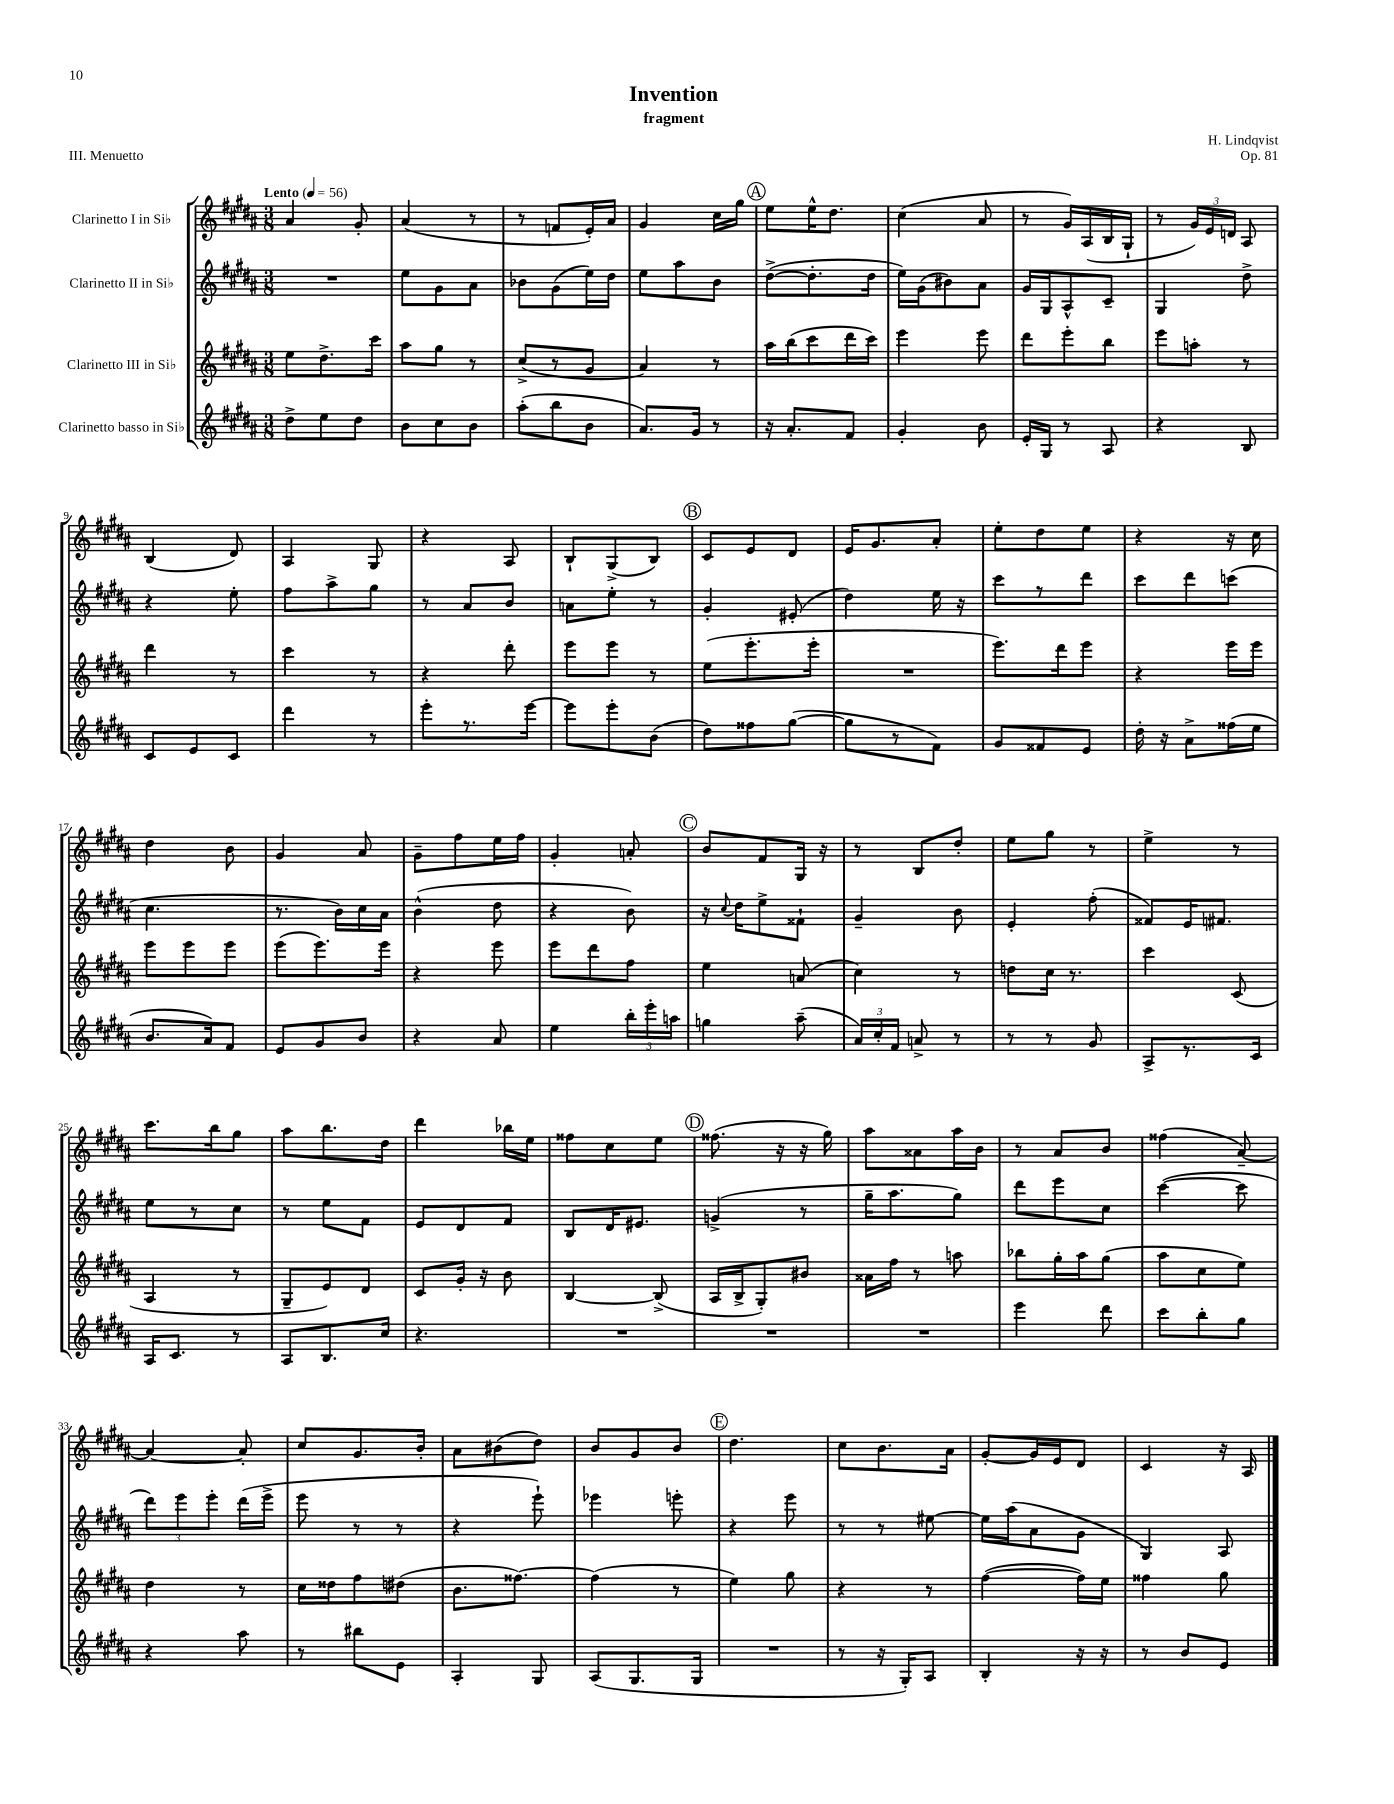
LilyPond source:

\header { title = "Invention" composer = "H. Lindqvist" subtitle = "fragment" opus = "Op. 81" piece = "III. Menuetto" }
<<
\new StaffGroup <<
\new Staff = "s0" \with { instrumentName = "Clarinetto I in Sib" } {
    \clef treble \key b \major \numericTimeSignature \time 3/8 \tempo "Lento" 4 = 56
    \autoBeamOff ais'4 gis'8-. |
    ais'4( r8 |
    r8 f'8[ e'16-.) ais'16] |
    gis'4 cis''16[ gis''16] |
    \mark \markup { \circle "A" } e''8[ e''16-^ dis''8.] |
    cis''4( ais'8 |
    r8 gis'16[) ais16( b16 gis16]-! |
    r8 \tuplet 3/2 { gis'16[) e'16 d'16] } ais8 |
    b4( dis'8) |
    ais4 gis8 |
    r4 ais8 |
    b8[-! gis8->( b8]) |
    \mark \markup { \circle "B" } cis'8[ e'8 dis'8] |
    e'16[ gis'8. ais'8]-. |
    e''8[-. dis''8 e''8] |
    r4 r16 cis''16 |
    dis''4 b'8 |
    gis'4 ais'8 |
    gis'8[-- fis''8 e''16 fis''16] |
    gis'4-. a'8-. |
    \mark \markup { \circle "C" } b'8[ fis'8 gis16] r16 |
    r8 b8[ dis''8]-. |
    e''8[ gis''8] r8 |
    e''4-> r8 |
    cis'''8.[ b''16 gis''8] |
    ais''8[ b''8. dis''16] |
    dis'''4 bes''16[ e''16] |
    fisis''8[ cis''8 e''8] |
    \mark \markup { \circle "D" } fisis''8.( r16 r16 gis''16) |
    ais''8[ aisis'8 ais''16 b'16] |
    r8 ais'8[ b'8] |
    fisis''4( ais'8~--) |
    ais'4~ ais'8-. |
    cis''8[ gis'8. b'16]-. |
    ais'8[ bis'8( dis''8]) |
    b'8[ gis'8 b'8] |
    \mark \markup { \circle "E" } dis''4. |
    cis''8[ b'8. ais'16] |
    gis'8[~-. gis'16 e'16 dis'8] |
    cis'4 r16 ais16 \bar "|." |
}
\new Staff = "s1" \with { instrumentName = "Clarinetto II in Sib" } {
    \clef treble \key b \major \numericTimeSignature \time 3/8
    \autoBeamOff R4. |
    e''8[ gis'8 ais'8] |
    bes'8[ gis'8( e''16) dis''16] |
    e''8[ ais''8 b'8] |
    \mark \markup { \circle "A" } dis''8[~->( dis''8.-. dis''16] |
    e''16[) gis'16( bis'8) ais'8] |
    gis'16[ gis16 ais8-^ cis'8]-- |
    gis4 dis''8-> |
    r4 e''8-. |
    fis''8[ ais''8-> gis''8] |
    r8 ais'8[ b'8] |
    a'8[ e''8]-. r8 |
    \mark \markup { \circle "B" } gis'4-. eis'8-.( |
    dis''4) e''16 r16 |
    cis'''8[ r8 dis'''8] |
    cis'''8[ dis'''8 c'''8]( |
    cis''4. |
    r8. b'16[) cis''16 ais'16] |
    b'4-^( dis''8 |
    r4 b'8) |
    \mark \markup { \circle "C" } r16 \appoggiatura { cis''8 } dis''16[ e''8-> fisis'8]-! |
    gis'4-- b'8 |
    e'4-. fis''8-.( |
    fisis'8[) e'16 fis'8.] |
    e''8[ r8 cis''8] |
    r8 e''8[ fis'8] |
    e'8[ dis'8 fis'8] |
    b8[ dis'16 eis'8.] |
    \mark \markup { \circle "D" } g'4->( r8 |
    gis''16[-- ais''8. gis''8]) |
    dis'''8[ e'''8 cis''8] |
    cis'''4~( cis'''8 |
    \tuplet 3/2 { dis'''8[) e'''8 e'''8]-. } dis'''16[( e'''16]-> |
    e'''8 r8 r8 |
    r4 e'''8-!) |
    ees'''4 e'''8-. |
    \mark \markup { \circle "E" } r4 e'''8 |
    r8 r8 eis''8~ |
    eis''16[ ais''16( ais'8 gis'8] |
    gis4) ais8 \bar "|." |
}
\new Staff = "s2" \with { instrumentName = "Clarinetto III in Sib" } {
    \clef treble \key b \major \numericTimeSignature \time 3/8
    \autoBeamOff e''8[ dis''8.-> cis'''16] |
    ais''8[ gis''8] r8 |
    cis''8[->( r8 gis'8] |
    ais'4) r8 |
    \mark \markup { \circle "A" } ais''16[ b''16( cis'''8 dis'''16 cis'''16]) |
    e'''4 e'''8 |
    dis'''8[ e'''8-. b''8] |
    e'''8[ a''8]-. r8 |
    dis'''4 r8 |
    cis'''4 r8 |
    r4 dis'''8-. |
    e'''8[ e'''8] r8 |
    \mark \markup { \circle "B" } e''8[( e'''8.-. e'''16]-. |
    R4. |
    e'''8.[) dis'''16 e'''8] |
    r4 e'''16[ e'''16] |
    e'''8[ e'''8 e'''8] |
    e'''8[( e'''8.) e'''16] |
    r4 e'''8 |
    e'''8[ dis'''8 fis''8] |
    \mark \markup { \circle "C" } e''4 a'8( |
    cis''4) r8 |
    d''8[ cis''16] r8. |
    cis'''4 cis'8( |
    ais4 r8 |
    gis8[-- e'8) dis'8] |
    cis'8[ gis'16]-. r16 b'8 |
    b4~ b8->( |
    \mark \markup { \circle "D" } ais16[ b16-> gis8-.) bis'8] |
    aisis'16[ fis''16] r8 a''8 |
    bes''8[ gis''16-. ais''16 gis''8]( |
    ais''8[ cis''8 e''8]) |
    dis''4 r8 |
    cis''16[ disis''16 fis''8 dis''8]( |
    b'8.[ fisis''8.]~) |
    fisis''4( r8 |
    \mark \markup { \circle "E" } e''4) gis''8 |
    r4 r8 |
    fis''4~( fis''16[) e''16] |
    fisis''4 gis''8 \bar "|." |
}
\new Staff = "s3" \with { instrumentName = "Clarinetto basso in Sib" } {
    \clef treble \key b \major \numericTimeSignature \time 3/8
    \autoBeamOff dis''8[-> e''8 dis''8] |
    b'8[ cis''8 b'8] |
    ais''8[-.( b''8 b'8] |
    ais'8.[) gis'16] r8 |
    \mark \markup { \circle "A" } r16 ais'8.[-. fis'8] |
    gis'4-. b'8 |
    e'16[-. gis16] r8 ais8 |
    r4 b8 |
    cis'8[ e'8 cis'8] |
    dis'''4 r8 |
    e'''8[-. r8. e'''16]~ |
    e'''8[ e'''8-. b'8]( |
    \mark \markup { \circle "B" } dis''8[) fisis''8 gis''8]~( |
    gis''8[ r8 fis'8]) |
    gis'8[ fisis'8 e'8] |
    dis''16-. r16 ais'8[-> fisis''16( e''16] |
    b'8.[ ais'16) fis'8] |
    e'8[ gis'8 b'8] |
    r4 ais'8 |
    e''4 \tuplet 3/2 { b''16[-. e'''16-. a''16] } |
    \mark \markup { \circle "C" } g''4 ais''8--( |
    \tuplet 3/2 { ais'16[) cis''16-. fis'16] } a'8-> r8 |
    r8 r8 gis'8 |
    ais8[-> r8. cis'16] |
    ais16[ cis'8.] r8 |
    ais8[ b8. cis''16] |
    r4. |
    R4. |
    \mark \markup { \circle "D" } R4. |
    R4. |
    e'''4 dis'''8 |
    cis'''8[ b''8-. gis''8] |
    r4 ais''8 |
    r8 bis''8[ e'8] |
    ais4-. gis8 |
    ais8[( gis8. gis16] |
    \mark \markup { \circle "E" } R4. |
    r8 r16 gis16[-.) ais8] |
    b4-. r16 r16 |
    r8 b'8[ e'8] \bar "|." |
}
>>
>>
